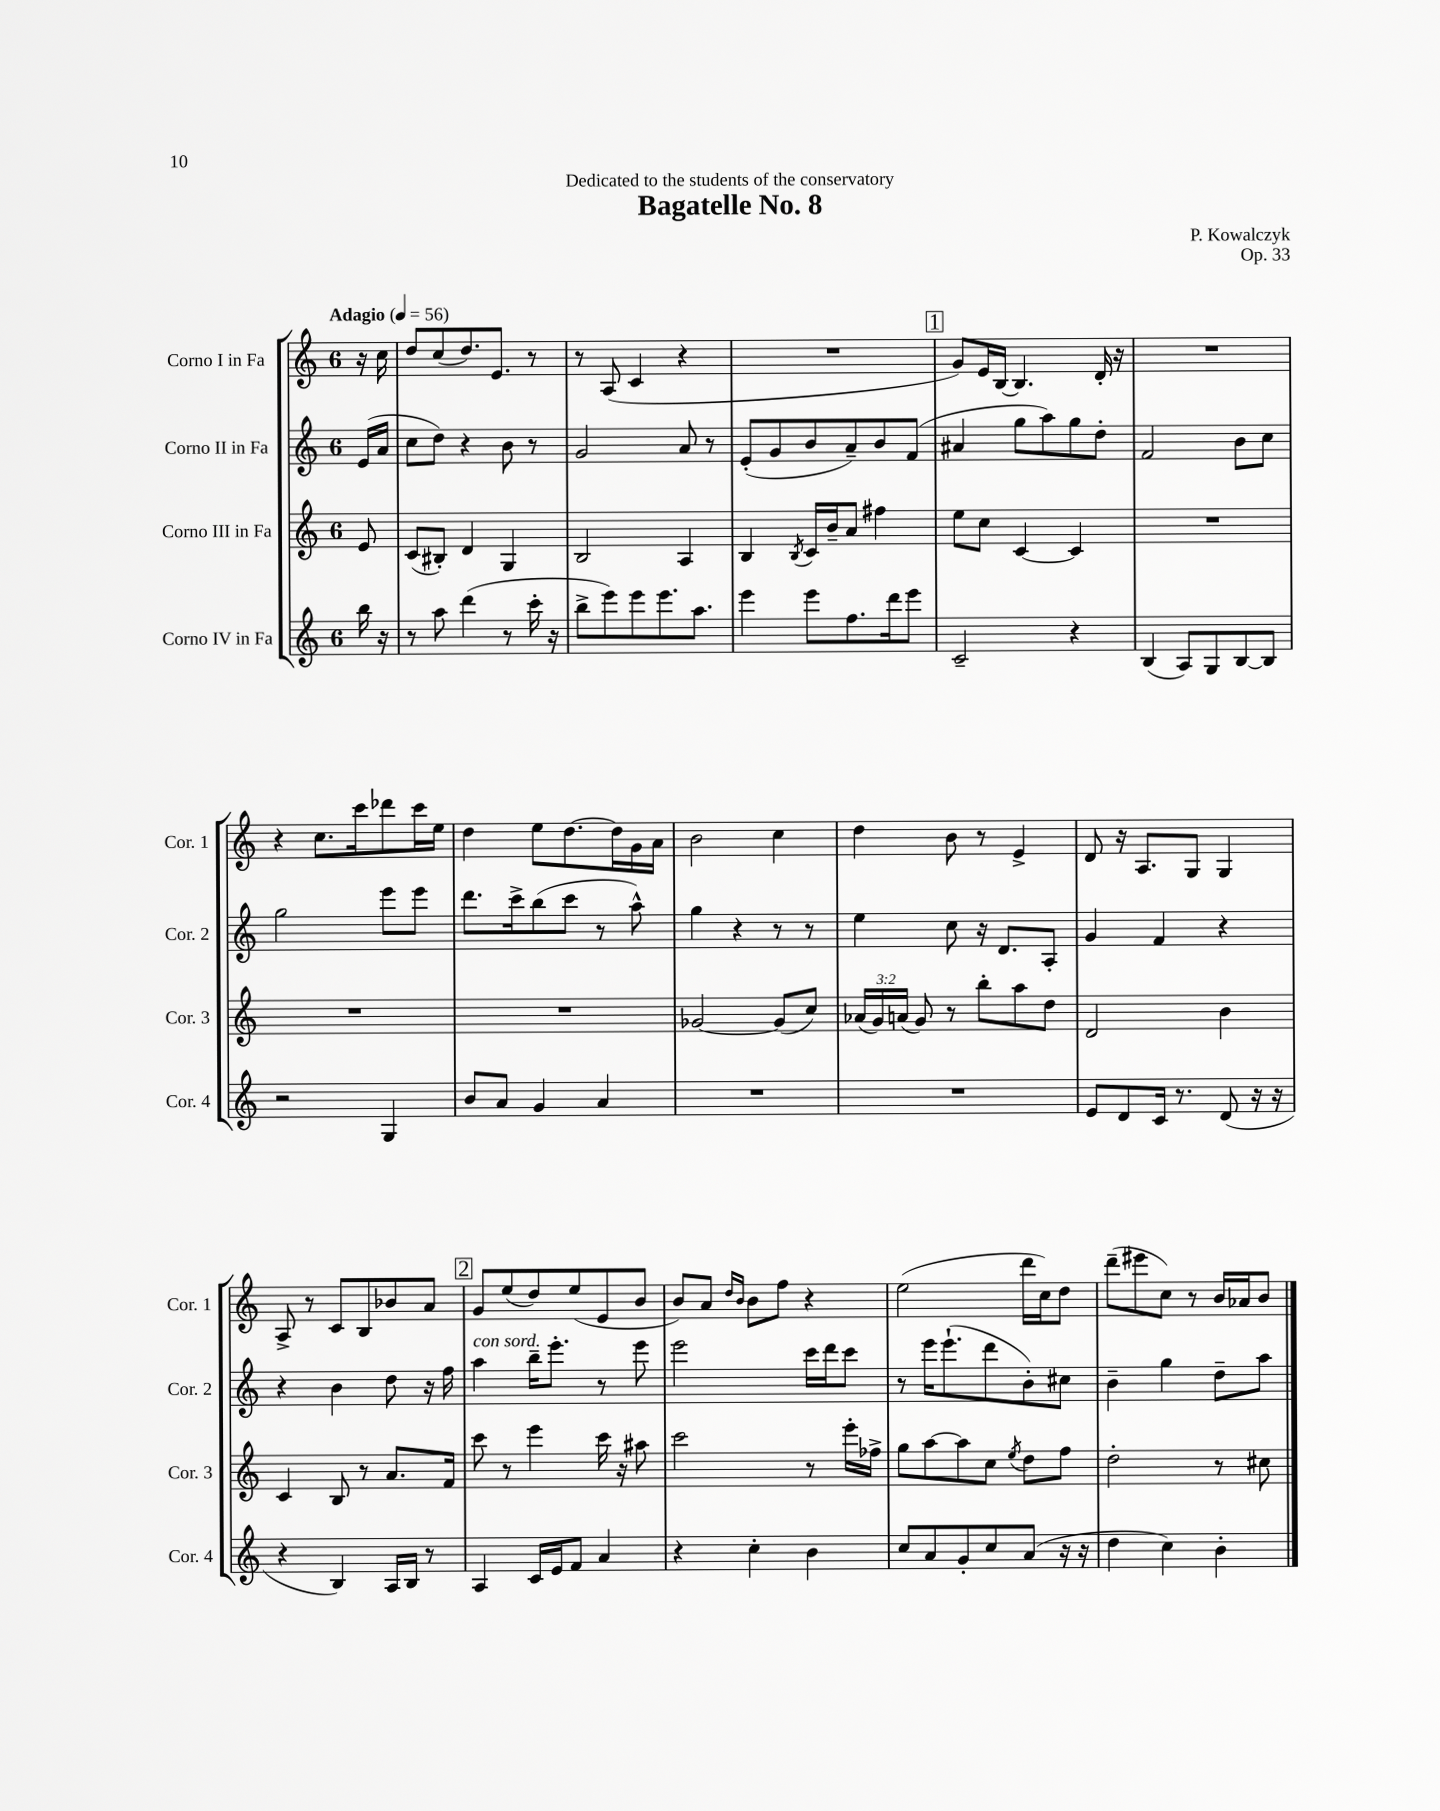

**kern	**kern	**kern	**kern
*part4	*part3	*part2	*part1
*staff4	*staff3	*staff2	*staff1
*I"Corno IV in Fa	*I"Corno III in Fa	*I"Corno II in Fa	*I"Corno I in Fa
*I'Cor. 4	*I'Cor. 3	*I'Cor. 2	*I'Cor. 1
*clefG2	*clefG2	*clefG2	*clefG2
*k[]	*k[]	*k[]	*k[]
*M6/8	*M6/8	*M6/8	*M6/8
*MM56	*MM56	*MM56	*MM56
=	=	=	=
!	!	!	!LO:TX:a:B:t=Adagio
16bb\	8e/	(16e/LL	16r
16r	.	16a/JJ	16cc\
=1	=1	=1	=1
8r	(8c/L	8cc\L	8dd/L
8aa\	8B#X'/J)	8dd\J)	(8cc/
(4ddd\	4d/	4r	8.dd/)
.	.	.	8.e/J
8r	4G/	8b\	.
16ccc'\	.	8r	8r
16r	.	.	.
=2	=2	=2	=2
8bb^\L	2B/	2g/	8r
8eee\)	.	.	(8A/
8eee\	.	.	4c/
8.eee\	.	.	.
.	4A/	8a/	4r
8.aa\J	.	.	.
.	.	8r	.
=3	=3	=3	=3
4eee\	4B/	(8e'/L	2.r
.	.	8g/	.
.	8qB/	.	.
8eee\L	16c/LL	8b/	.
.	16b~/J	.	.
8.ff\	8a/J	8a~/)	.
.	4ff#X\	8b/	.
16ddd\k	.	.	.
8eee\J	.	(8f/J	.
!!LO:REH:place=s1:t=1
=4	=4	=4	=4
2c~/	8ee\L	4a#X/	8g/L)
.	8cc\J	.	16e/L
.	.	.	[16B/JJ
.	[4c/	8gg\L	4.B/]
.	.	8aa\)	.
4r	4c/]	8gg\	.
.	.	8dd'\J	16d'/
.	.	.	16r
=5	=5	=5	=5
(4B/	2.r	2f/	2.r
8A/L)	.	.	.
8G/	.	.	.
[8B/	.	8b\L	.
8B/J]	.	8cc\J	.
!!LO:LB:g=z
=6	=6	=6	=6
2r	2.r	2gg\	4r
.	.	.	8.cc\L
.	.	.	16ccc\k
4G/	.	8eee\L	8ddd-X\
.	.	8eee\J	16ccc\L
.	.	.	16ee\JJ
=7	=7	=7	=7
8b/L	2.r	8.ddd\L	4dd\
8a/J	.	.	.
.	.	16ccc^\k	.
4g/	.	(8bb\	8ee\L
.	.	8ccc\J	[8.dd\
4a/	.	8r	.
.	.	.	16dd\L]
.	.	8aa^^\)	16g\
.	.	.	16a\JJ
=8	=8	=8	=8
2.r	[2g-X/	4gg\	2b\
.	.	4r	.
.	(8g-/L]	8r	4cc\
.	8cc/J)	8r	.
=9	=9	=9	=9
2.r	(24a-X/LL	4ee\	4dd\
.	24g/)	.	.
.	(24an/JJ	.	.
.	8g/)	.	.
.	8r	8cc\	8b\
.	8bb'\L	16r	8r
.	.	8.d/L	.
.	8aa\	.	4e^/
.	8dd\J	8A'/J	.
=10	=10	=10	=10
8e/L	2d/	4g/	8d/
8d/	.	.	16r
.	.	.	8.A/L
16c/Jk	.	4f/	.
8.r	.	.	.
.	.	.	8G/J
(8d/	4b\	4r	4G/
16r	.	.	.
16r	.	.	.
!!LO:LB:g=z
=11	=11	=11	=11
4r	4c/	4r	8A^/
.	.	.	8r
4B/)	8B/	4b\	8c/L
.	8r	.	8B/
16A/LL	8.a/L	8dd\	8b-X/
16B/JJ	.	.	.
8r	.	16r	8a/J
.	16f/Jk	16ff\	.
!!LO:REH:place=s1:t=2
=12	=12	=12	=12
!	!	!LO:TX:a:i:t=con sord.	!
4A/	8ccc\	4aa\	8g/L
.	8r	.	(8ee/
16c/LL	4eee\	16bb~\KL	8dd/)
16e/J	.	8.eee'\J	.
8f/J	.	.	(8ee/
4a/	16ccc\	8r	8e/
.	16r	.	.
.	8aa#X\	8eee\	8b/J
=13	=13	=13	=13
4r	2ccc\	2eee\	8b/L)
.	.	.	8a/J
.	.	.	16qqdd/LL
.	.	.	16qqb/JJ
4cc'\	.	.	8b\L
.	.	.	8ff\J
4b\	8r	16ccc\LL	4r
.	.	16ddd\J	.
.	16eee'\LL	8ccc\J	.
.	16ff-X^\JJ	.	.
=14	=14	=14	=14
8cc/L	8gg\L	8r	(2ee\
8a/	[8aa\	16eee\KL	.
.	.	(8.eee`\	.
8g'/	8aa\]	.	.
8cc/	8cc\J	8ddd\	.
.	8qee/	.	.
(8a/J	8dd\L	8b'\)	16ddd\LL
.	.	.	16cc\J)
16r	8ff\J	8cc#X\J	8dd\J
16r	.	.	.
=15	=15	=15	=15
4dd\	2dd'\	4b~\	(8ddd~\L
.	.	.	8eee#X\
4cc\)	.	4gg\	8cc\J)
.	.	.	8r
4b'\	8r	8dd~\L	16b/LL
.	.	.	16a-X/J
.	8cc#X\	8aa\J	8b/J
==	==	==	==
*-	*-	*-	*-
